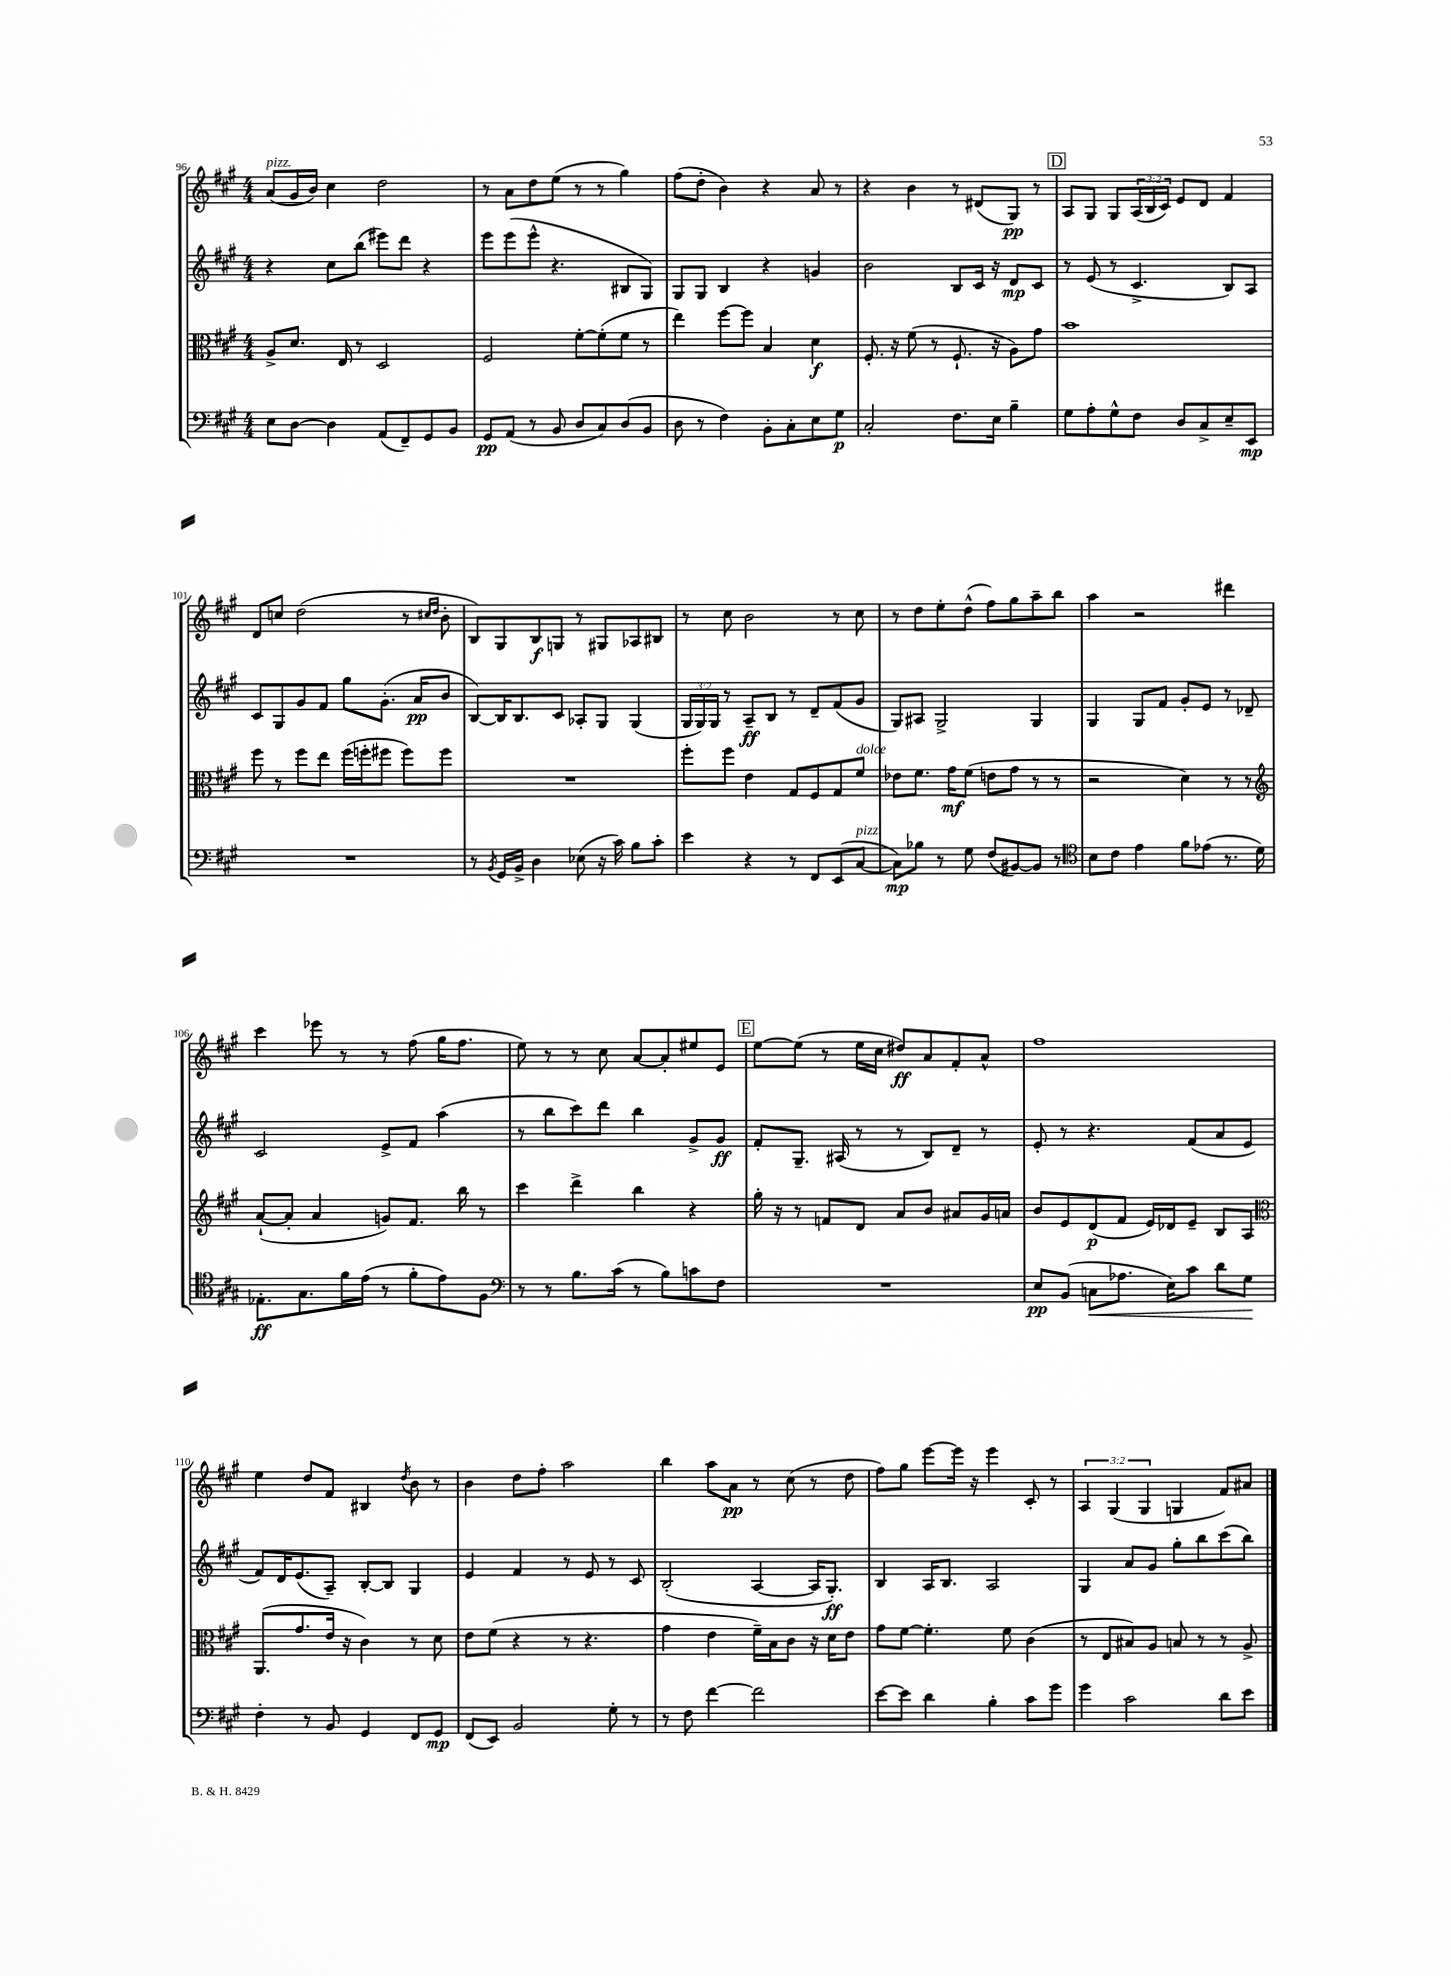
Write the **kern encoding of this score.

**kern	**kern	**kern	**kern
*staff4	*staff3	*staff2	*staff1
*clefF4	*clefC3	*clefG2	*clefG2
*k[f#c#g#]	*k[f#c#g#]	*k[f#c#g#]	*k[f#c#g#]
*M4/4	*M4/4	*M4/4	*M4/4
8E	8A^	4r	(8a
[8D	8.d	.	16g#
.	.	.	16b)
4D]	.	8cc#	4cc#
.	16E	.	.
.	8r	(8bb	.
(8AA	2D	8eee#)	2dd
8FF#~)	.	8ddd	.
8GG#	.	4r	.
8BB	.	.	.
=	=	=	=
8GG#	2F#	8eee	8r
(8AA	.	(8eee	8a
8r	.	8eee^^	8dd
8BB	.	4.r	(8ee
8D	[8f#'	.	8r
8C#)	(8f#']	.	8r
(8D	8f#	8B#	4gg#)
8BB	8r	8G#)	.
=	=	=	=
8D	4ee)	8G#	(8ff#
8r	.	8G#	8dd'
4F#)	[8ff#	4B	4b)
.	8ff#]	.	.
8BB'	4B	4r	4r
8C#'	.	.	.
8E	4d	4g	8a
8G#	.	.	8r
=	=	=	=
2C#'	8.F#'	2b	4r
.	16r	.	.
.	(8f#	.	4b
.	8r	.	.
8.F#	8.F#`	8B	8r
.	.	16c#	(8d#
16E	16r	16r	.
4B~	8A)	8d	8G#)
.	8g#	8c#	8r
=	=	=	=
8G#	1b	8r	8A
8A'	.	(8e	8G#
8G#^^	.	8r	8G#
8F#	.	4.c#^	(24A
.	.	.	24B
.	.	.	24c#)
8D	.	.	8e
8C#^	.	.	8d
8E~	.	8B)	4f#
8EE	.	8A	.
=	=	=	=
1r	8ff#	8c#	8d
.	8r	8G#	8cc
.	8ff#	8g#	(2dd
.	8ee	8f#	.
.	(16ff#	8gg#	.
.	16ff'	.	.
.	8ff#	(8.g#'	.
.	8ff#)	.	8r
.	.	16a	.
.	.	.	16qqcc#
.	.	.	16qqdd
.	8ff#	8b	8b'
=	=	=	=
8r	1r	[8B)	8B)
8qBB	.	.	.
16GG#	.	16B]	8G#
16BB^	.	8.B	.
4D	.	.	8B
.	.	8c#	8G
(8E-	.	8A-'	8r
16r	.	8G#	8G#
16c#)	.	.	.
8B	.	(4G#	8A-
8c#'	.	.	8B#
=	=	=	=
4e	8ff#'	24G#	8r
.	.	24G#)	.
.	.	24G#	.
.	8ff#	8r	8cc#
4r	4e	8A~	2b
.	.	8B	.
8r	8G#	8r	.
8FF#	8F#	8d~	.
(8EE	8G#	(8f#	8r
[8C#	8f#	8g#	8cc#
=	=	=	=
8C#])	8e-	8G#)	8r
8B-	8.f#	8A#	8dd
8r	.	2G#^	8ee'
.	16g#	.	.
8G#	(8f#	.	(8dd^^
(8F#	8e	.	8ff#)
[8BB#)	8g#	.	8gg#
8BB#]	8r	4G#	8aa~
8r	8r	.	8bb
=	=	=	=
*clefC4	*	*	*
8B	2r	4G#	4aa
8c#	.	.	.
4e	.	8G#	2r
.	.	8f#	.
8f#	4d)	8g#'	.
(8e-	.	8e	.
8.r	8r	8r	4ddd#
.	8r	8d-~	.
16d)	.	.	.
=	=	=	=
*	*clefG2	*	*
8.E-'	([8a`	2c#	4ccc#
.	8a']	.	.
8.G#	.	.	.
.	4a	.	8eee-
16f#	.	.	8r
(16e	.	.	.
8r	8g)	8e^	8r
8f#'	8.f#	8f#	(8ff#
8e)	.	(4aa	16gg#
.	16bb	.	8.ff#
8F#	8r	.	.
=	=	=	=
*clefF4	*	*	*
8r	4ccc#	8r	8ee)
8r	.	8bb	8r
8.B	4ddd^	8ccc#)	8r
.	.	8ddd	8cc#
(16c#	.	.	.
8r	4bb	4bb	[8a
8B)	.	.	8a']
8c	4r	8g#^	8ee#
8F#	.	8g#	8e
=	=	=	=
1r	16gg#'	8f#'	[8ee
.	16r	.	.
.	8r	8.G#~	(8ee]
.	8f	.	8r
.	.	(16A#	.
.	8d	8r	16ee
.	.	.	16cc#
.	8a	8r	8dd#)
.	8b	8B)	8a
.	8a#	8d~	8f#'
.	16g#	8r	8a^^
.	16a	.	.
=	=	=	=
8E	8b	8e'	1ff#
(8BB	8e	8r	.
8C	(8d	4.r	.
8.A-	8f#	.	.
.	16e)	.	.
16E)	16d-	.	.
8c#	8e~	(8f#	.
8d	8B	8a	.
8G#	8A	8e	.
=	=	=	=
*	*clefC3	*	*
4F#'	(8.AA	8f#)	4ee
.	.	16d	.
.	8.g#	(8.e	.
8r	.	.	8dd
8BB	16e	8A~)	8f#
.	16r	.	.
4GG#	4c#)	[8B'	4B#
.	.	8B]	.
.	.	.	8qdd
8FF#	8r	4G#	8b
8GG#	8d	.	8r
=	=	=	=
(8FF#	8e	4e	4b
8EE)	(8f#	.	.
2BB	4r	4f#	8dd
.	.	.	8ff#'
.	8r	8r	2aa
.	4.r	8e	.
8G#'	.	8r	.
8r	.	8c#	.
=	=	=	=
8r	4g#	(2B'	4bb
8F#	.	.	.
[4f#	4e	.	8aa
.	.	.	8a
2f#]	16f#~)	[4A	8r
.	16B	.	.
.	8c#	.	(8cc#
.	16r	16A]	8r
.	16d	8.G#')	.
.	8e	.	8dd
=	=	=	=
[8e	8g#	4B	8ff#)
8e]	[8f#	.	8gg#
4d	4.f#']	16A	[8eee
.	.	8.B	.
.	.	.	16eee]
.	.	.	16r
4B'	.	2A	4eee
.	8f#	.	.
8c#	(4c#	.	8c#'
8g#	.	.	8r
=	=	=	=
4g#	8r	4G#	6A
.	8E	.	.
.	.	.	(6G#
2c#	8B#)	8a	.
.	.	.	6G#
.	8A	8g#	.
.	8B	8gg#'	4G
.	8r	8bb	.
8d	8r	(8ccc#	8f#)
8e	8A^	8bb)	8a#
==	==	==	==
*-	*-	*-	*-
